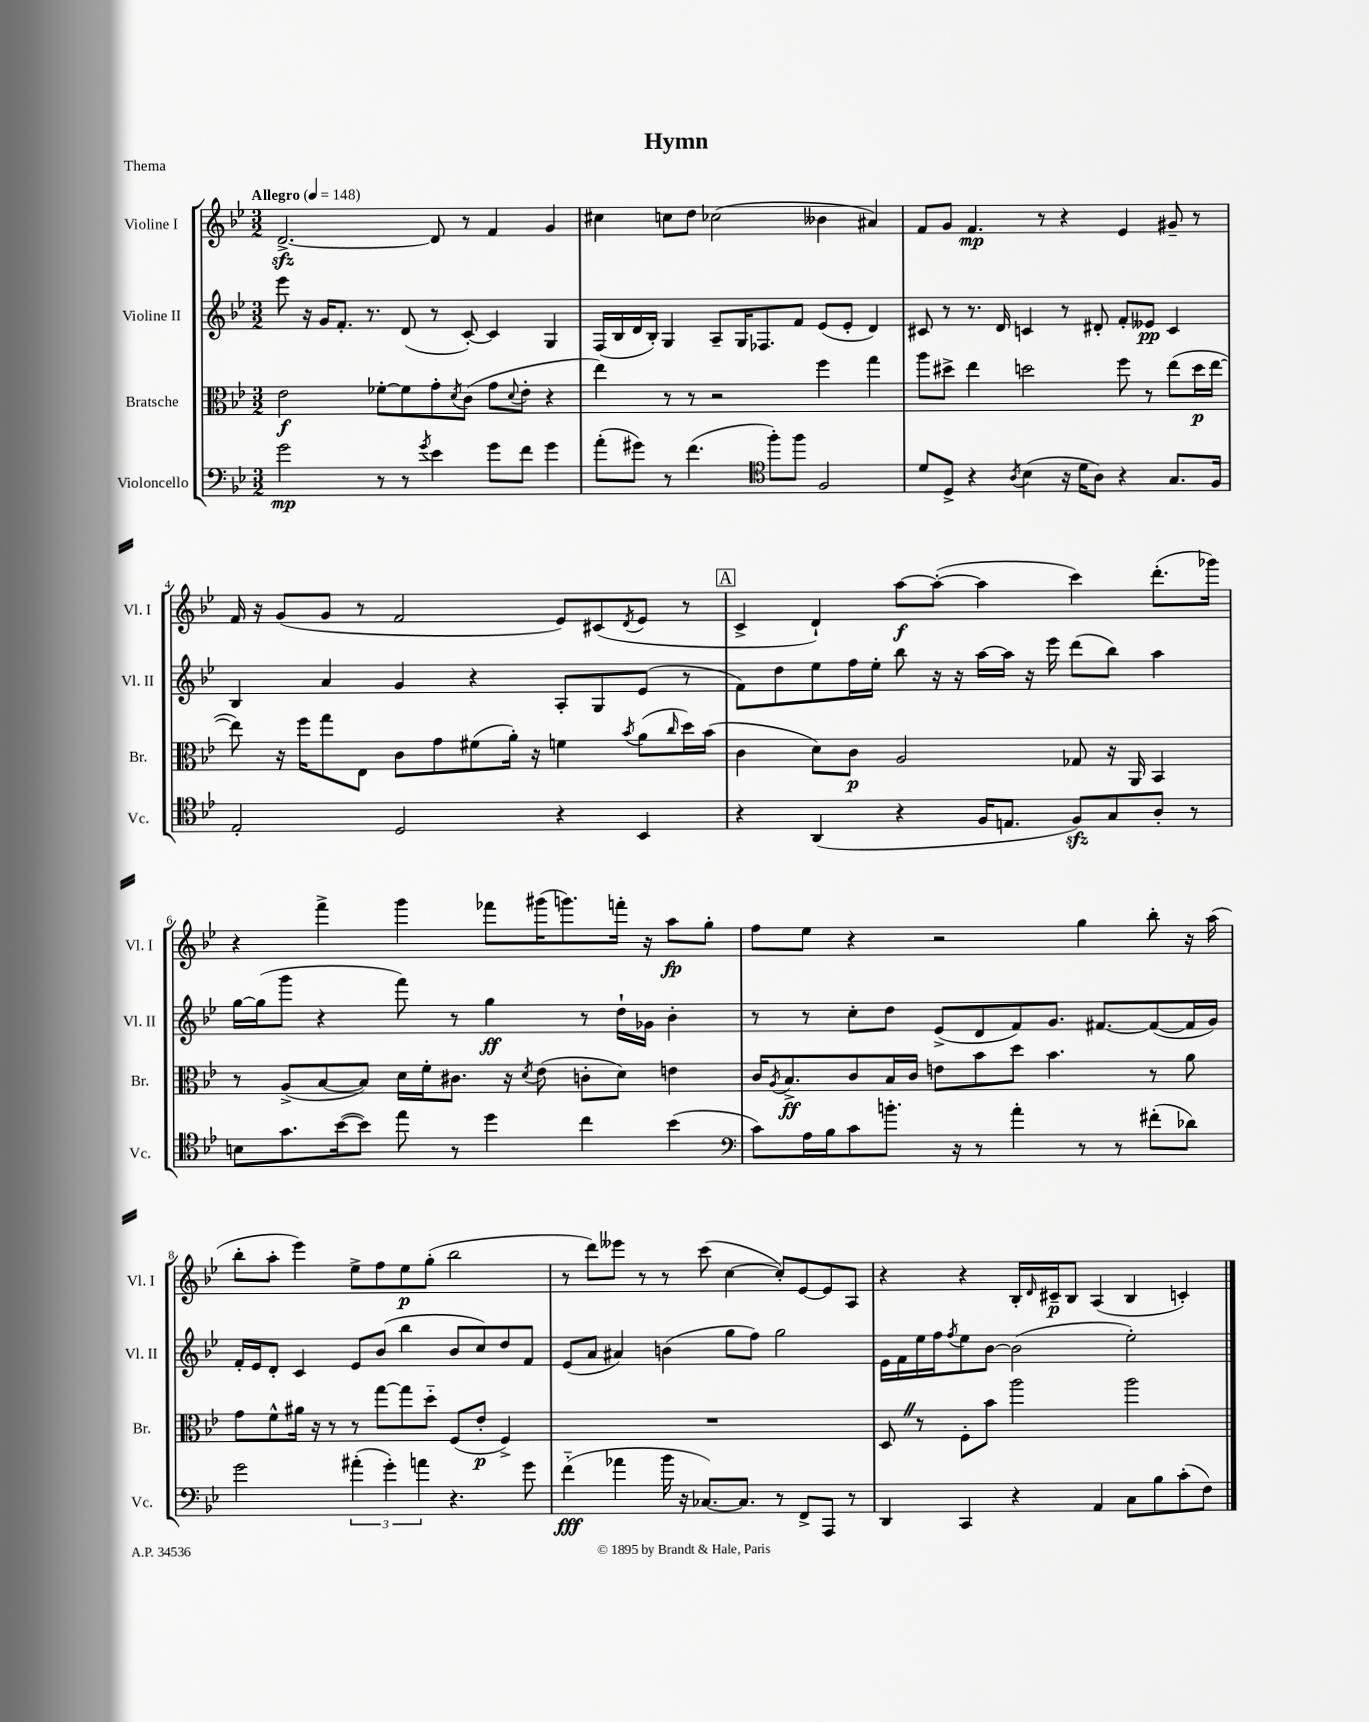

**kern	**kern	**kern	**kern
*staff4	*staff3	*staff2	*staff1
*clefF4	*clefC3	*clefG2	*clefG2
*k[b-e-]	*k[b-e-]	*k[b-e-]	*k[b-e-]
*M3/2	*M3/2	*M3/2	*M3/2
*MM148	*MM148	*MM148	*MM148
2g	2e-	8eee-	[2.d^
.	.	16r	.
.	.	16g	.
.	.	8.f'	.
.	.	8.r	.
8r	[8f-'	.	.
8r	8f-]	(8d	.
8qg	.	.	.
4e-	8g'	8r	8d]
.	8qd	.	.
.	(8c	[8c')	8r
8g	8g	4c]	4f
.	8qqd	.	.
8f	8e-'	.	.
4g	4r	4G	4g
=	=	=	=
(8a'	4ee-)	(16F	4cc#
.	.	16B-	.
8g#)	.	16d	.
.	.	16B-')	.
8r	8r	4G	8cc
(4.f	8r	.	8dd
.	2r	8A~	(2cc-
.	.	16G	.
.	.	8.F-	.
*clefC4	*	*	*
8ff')	.	.	.
8ff	.	8f	.
2F	4ff	(8e-	4b--
.	.	8e-'	.
.	4gg	4d)	4a#)
=	=	=	=
8d	8aa	8c#	8f
8D^	8dd#^	8r	8g
4r	4ee-	8.r	4.f
.	.	16d	.
8qA	.	.	.
(4B-	2dd	4c	.
.	.	.	8r
16r	.	8r	4r
16d	.	.	.
8A)	.	8d#'	.
4r	8ff	8f'	4e-
.	8r	8e--	.
8.G	(8ee-	4c	8g#~
.	16dd	.	8r
16F	[16ee-	.	.
=	=	=	=
2E-'	8ee-])	4B-	16f
.	.	.	16r
.	16r	.	(8g
.	16ff	.	.
.	8gg	4a	8g
.	8E-	.	8r
2D	8c	4g	2f
.	8g	.	.
.	(8f#	4r	.
.	16a')	.	.
.	16r	.	.
4r	4f	8A'	8e-)
.	.	8G	(8c#
.	8qb-	.	8qd
4BB-	(8a	(8e-	8e-
.	16qqcc	.	.
.	16dd)	8r	8r
.	(16b-	.	.
=	=	=	=
4r	4c	8f)	4c^
.	.	8dd	.
(4AA	8d)	8ee-	4d`)
.	8c	16ff	.
.	.	16ee-'	.
4r	2A	8bb-	[8aa
.	.	16r	(8aa'_
.	.	16r	.
16F	.	[16aa	4aa]
8.E	.	16aa]	.
.	.	16r	.
.	.	16eee-	.
8F)	8G-	(8ddd	4ccc)
8G	16r	8bb-)	.
.	16AA	.	.
8A'	4BB-	4aa	(8.ddd'
8r	.	.	.
.	.	.	16ggg-)
=	=	=	=
8B	8r	[16gg	4r
.	.	(16gg]	.
8.g	(8A^	8ggg	.
.	[8B-	4r	4fff^
([16b-	.	.	.
8b-])	8B-])	.	.
8ee-	16d	8fff)	4ggg
.	16f'	.	.
8r	8.c#	8r	.
4dd	.	4gg	8fff-
.	16r	.	.
.	8qd	.	.
.	(8e-	.	(16ggg#
.	.	.	8.ggg)
4cc	8c'	8r	.
.	8d)	16dd`	16fff'
.	.	16g-	16r
(4b-	4e	4b-'	8aa
.	.	.	8gg'
=	=	=	=
*clefF4	*	*	*
8c)	16c	8r	8ff
.	8qA	.	.
.	8.B-^	.	.
16A	.	8r	8ee-
16B-	.	.	.
8c	8c	8cc'	4r
8.b'	16B-	8dd	.
.	16c	.	.
.	8e	(8e-^	2r
16r	.	.	.
8r	8b-	8d	.
4a'	8dd	8f)	.
.	4.b-	8.g	.
8r	.	.	4gg
.	.	[8.f#	.
8r	.	.	.
(8f#'	8r	(8f#_	8bb-'
8d-)	8a	16f#]	16r
.	.	16g)	(16aa
=	=	=	=
2g	8g	16f'	8bb-'
.	.	16e-	.
.	8f^^	8d'	8aa'
.	16a#	4c	4eee-)
.	16r	.	.
.	8r	.	.
(6a#'	8r	8e-	8ee-^
.	[8gg	(8b-	8ff
6g')	.	.	.
.	8gg]	4bb-	8ee-
6a	.	.	.
.	8dd'~	.	(8gg'
4.r	(8F	8b-	2bb-
.	8e-'	8cc)	.
.	4F^)	8dd	.
8g	.	8f	.
=	=	=	=
(4f'~	1.r	(8e-	8r
.	.	8a	8ddd)
4a-	.	4a#)	8eee--
.	.	.	8r
16b-	.	(4b	8r
16r	.	.	.
[8.C-)	.	.	(8ccc
.	.	8gg	[4cc
8.C-]	.	.	.
.	.	8ff)	.
8r	.	2gg	8cc'])
8FF^	.	.	[8e-
8AAA	.	.	8e-]
8r	.	.	8A
=	=	=	=
4DD	8D	16e-	4r
.	.	16f	.
.	8r	16ee-	.
.	.	16ff	.
.	.	8qff	.
4CC	8F'	8ee-	4r
.	8b-	[8b-	.
4r	2aa	(2b-]	16B-'
.	.	.	16qqd
.	.	.	16c#~
.	.	.	8B-
4AA	.	.	(4A
8C	2aa	2ee-')	4B-
8B-	.	.	.
(8c'	.	.	4c')
8F)	.	.	.
==	==	==	==
*-	*-	*-	*-
